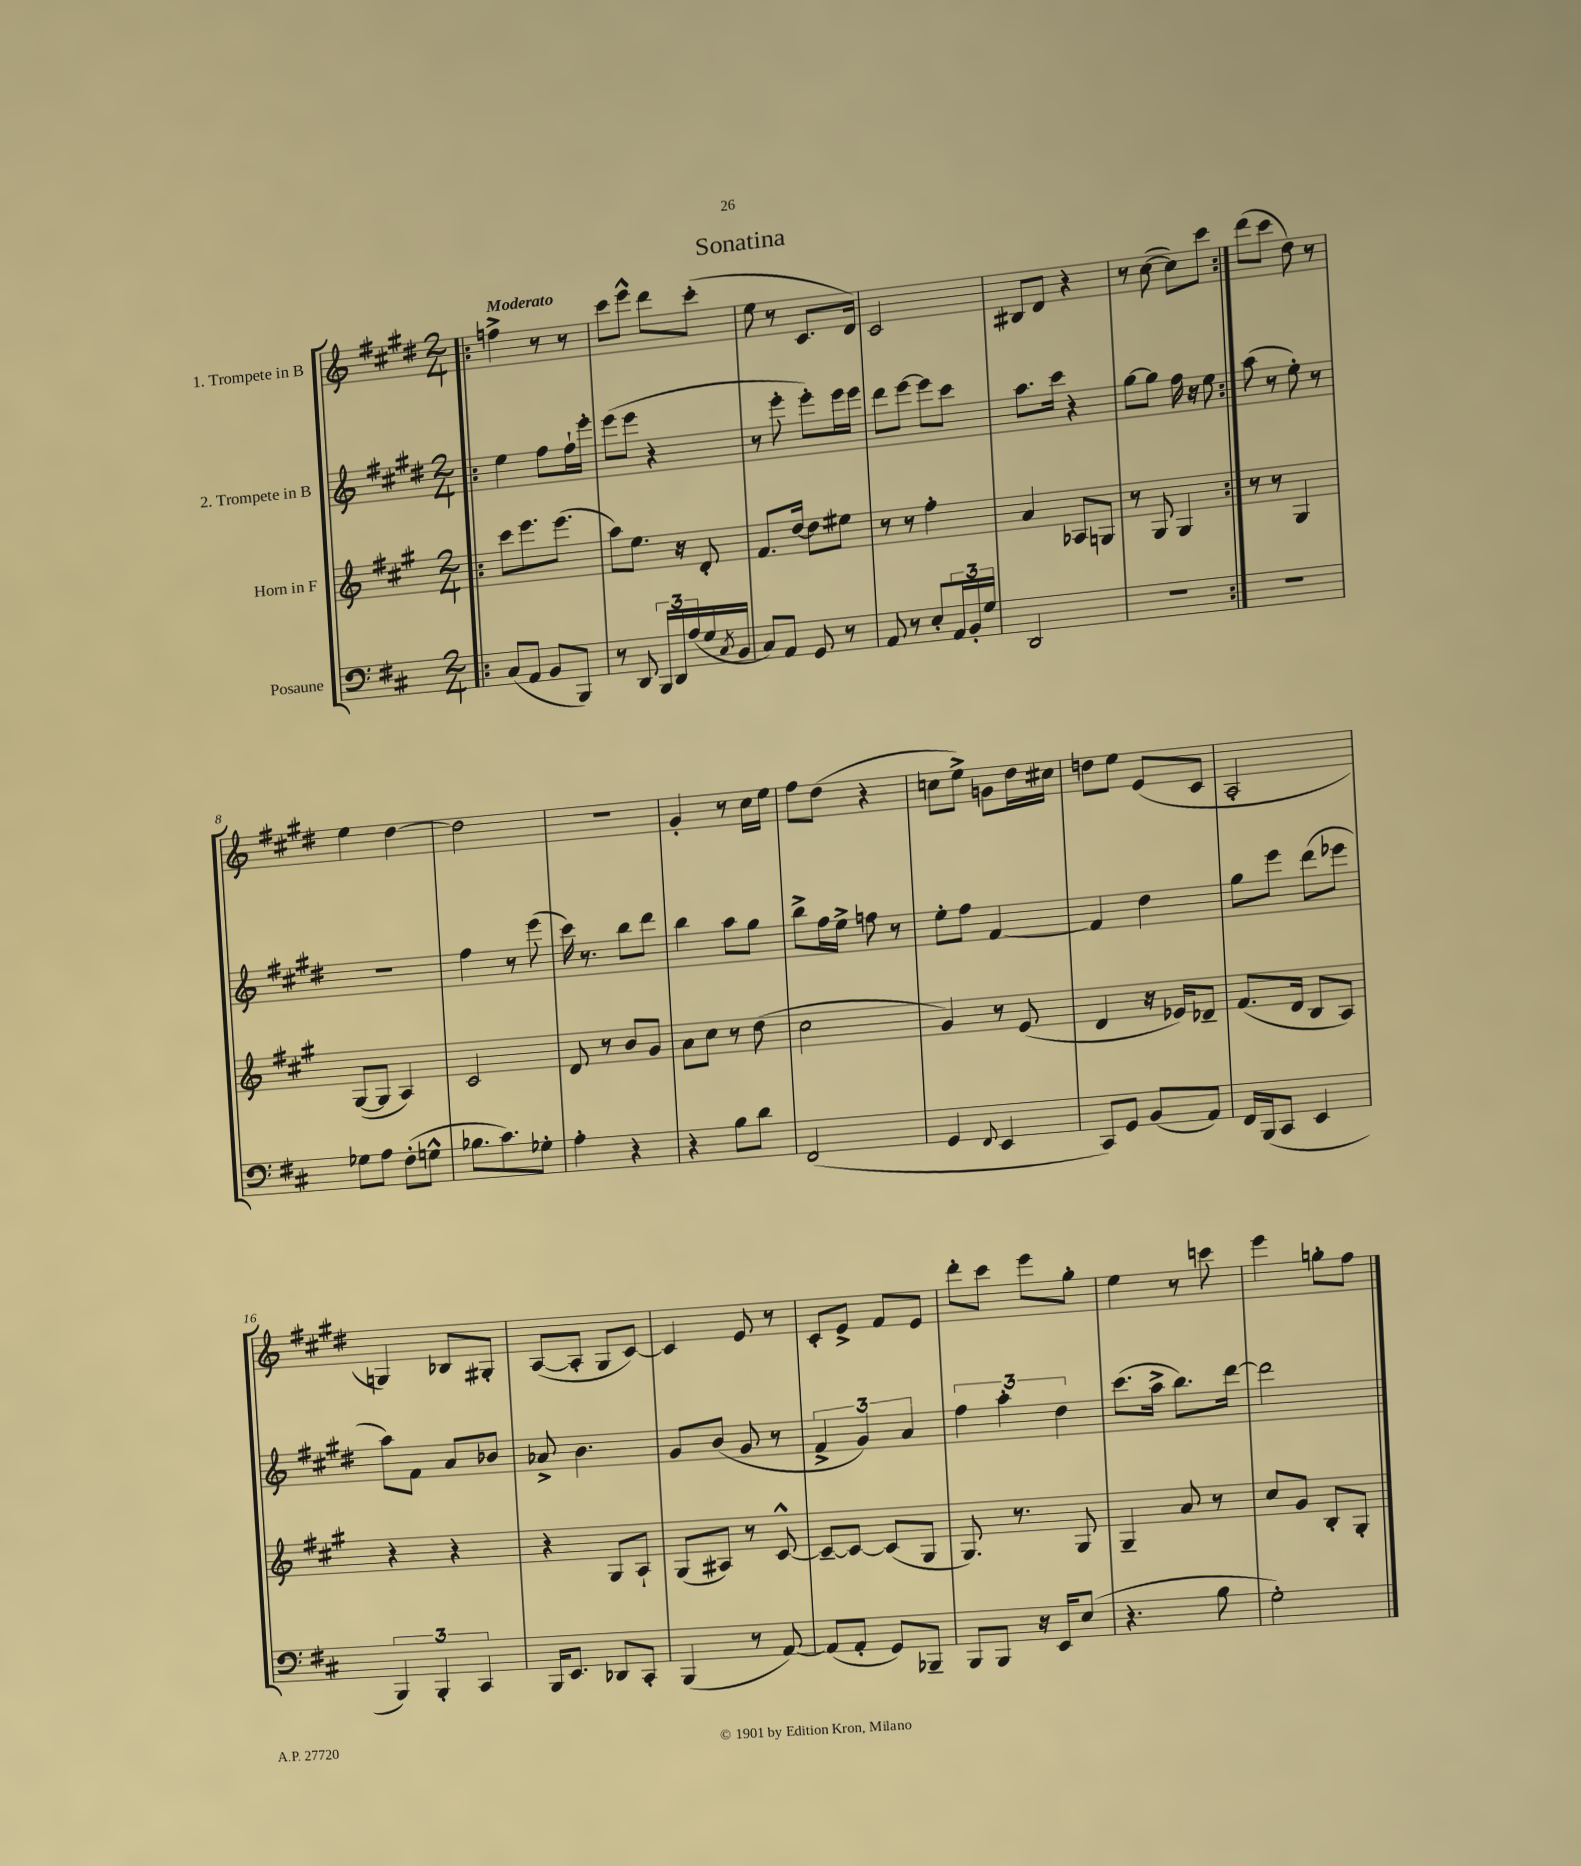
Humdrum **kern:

**kern	**kern	**kern	**kern
*part4	*part3	*part2	*part1
*staff4	*staff3	*staff2	*staff1
*I"Posaune	*I"Horn in F	*I"2. Trompete in B	*I"1. Trompete in B
*clefF4	*clefG2	*clefG2	*clefG2
*k[f#c#]	*k[f#c#g#]	*k[f#c#g#d#]	*k[f#c#g#d#]
*M2/4	*M2/4	*M2/4	*M2/4
=1!|:	=1!|:	=1!|:	=1!|:
!	!	!	!LO:TX:a:B:t=Moderato
(8C#/L	8ccc#\L	4ee\	4ffn^\
8AA/J	8.eee\	.	.
8BB/L	.	8ff#\L	8r
.	(8.eee\J	.	.
8BBB/J)	.	16ff#`\L	8r
.	.	16eee'\JJ	.
=2	=2	=2	=2
8r	8aa\L)	(8eee\L	8ccc#\L
8DD/	8.ee\J	8eee\J	8eee^^\J
24BBB/LL	.	4r	8ddd#\L
24DD/	.	.	.
.	16r	.	.
(24A/	.	.	.
16G/	8d'/	.	(8ccc#'\J
8qC#/	.	.	.
16BB/JJ	.	.	.
=3	=3	=3	=3
8C#/L)	8.f#/L	8r	8ee\
8AA/J	.	8eee'\	8r
.	[16dd/Jk	.	.
8GG/	8dd\L]	8eee'\L)	8.c#/L
8r	8ee#X\J	16eee\L	.
.	.	16eee\JJ	16d#/Jk)
=4	=4	=4	=4
8AA/	8r	8ddd#\L	2c#/
8r	8r	[8eee\J	.
8E'/L	4ff#'\	8eee\L]	.
24AA/L	.	8ccc#\J	.
24BB'/	.	.	.
24G/JJ	.	.	.
=5	=5	=5	=5
2DD/	4a/	8.aa\L	8B#X/L
.	.	.	8d#/J
.	.	16ccc#\Jk	.
.	8A-X/L	4r	4r
.	8Gn/J	.	.
=6	=6	=6	=6
2r	8r	[8gg#\L	8r
.	8G#/	8gg#\J]	([8cc#\
.	4G#/	16ff#\	8cc#\L])
.	.	16r	.
.	.	8ee\	8ccc#\J
=7:|!	=7:|!	=7:|!	=7:|!
2r	8r	(8aa\	(8ddd#\L
.	8r	8r	8ccc#\J
.	4G#/	8ee'\)	8dd#\)
.	.	8r	8r
!!LO:LB:g=z
=8	=8	=8	=8
8G-X\L	([8G#/L	2r	4ee\
8A\J	8G#/J]	.	.
(8F#'\L	4A/)	.	[4dd#\
8Gn^^\J	.	.	.
=9	=9	=9	=9
8.B-X\L	2c#/	4ff#\	2dd#\]
8.c#\)	.	.	.
.	.	8r	.
8G-X'\J	.	(8eee\	.
=10	=10	=10	=10
4A'\	8d/	16ccc#\)	2r
.	.	8.r	.
.	8r	.	.
4r	8b/L	8bb\L	.
.	8g#/J	8ddd#\J	.
=11	=11	=11	=11
4r	8a\L	4bb\	4g#'/
.	8cc#\J	.	.
8B\L	8r	8aa\L	8r
8d\J	(8dd\	8gg#\J	16cc#\LL
.	.	.	16ee\JJ
=12	=12	=12	=12
(2FF#/	2cc#\	8bb^\L	8ff#\L
.	.	16ff#\L	(8dd#\J
.	.	16ee^\JJ	.
.	.	8ffn\	4r
.	.	8r	.
=13	=13	=13	=13
4GG/	4g#/)	8ee'\L	8ccn\L
.	.	8ff#\J	8ee^\J)
8qqFF#/	.	.	.
4EE/	8r	[4f#/	8gn\L
.	(8e/	.	16dd#\L
.	.	.	16cc#X\JJ
=14	=14	=14	=14
8CC#/L)	4d/	4f#/]	8ddn\L
8GG/J	.	.	8ee\J
(8BB/L	16r	4dd#\	(8e/L
.	16e-X/KL)	.	.
8AA/J)	8d-X~/J	.	8c#/J
=15	=15	=15	=15
16FF#/LL	(8.f#/L	8gg#\L	2A'/
(16BBB/J	.	.	.
8CC#/J	.	8eee\J	.
.	16d/Jk	.	.
4EE/	8B/L	(8ddd#\L	.
.	8A/J)	8eee-X\J	.
!!LO:LB:g=z
=16	=16	=16	=16
6BBB/)	4r	8aa\L)	4Gn/)
.	.	8f#\J	.
6BBB'/	.	.	.
.	4r	8a/L	8B-X/L
6CC#/	.	.	.
.	.	8b-X/J	8G#X'/J
=17	=17	=17	=17
16BBB/KL	4r	8a-X^/	([8A/L
8.EE/J	.	.	.
.	.	4.b\	8A'/J]
8DD-X/L	8G#/L	.	8G#/L
8CC#'/J	8A`/J	.	[8c#/J)
=18	=18	=18	=18
(4BBB/	(8G#/L	8g#/L	4c#/]
.	8A#X/J)	(8b/J	.
8r	8r	8g#/	8e/
[8AA/)	[8c#^^/	8r	8r
=19	=19	=19	=19
(8AA/L]	8c#~/L_	6f#^/	8c#'/L
8AA'/J	8c#/J_	.	8e^/J
.	.	6g#/)	.
8GG/L)	(8c#/L]	.	8f#/L
.	.	6a/	.
8BBB-X~/J	8G#/J	.	8e/J
=20	=20	=20	=20
8BBB/L	8.G#/)	6ff#\	8ddd#'\L
8BBB/J	.	.	8ccc#\J
.	.	6aa'\	.
.	8.r	.	.
16r	.	.	8eee\L
16EE/KL	.	.	.
.	.	6dd#\	.
(8E/J	8G#/	.	8gg#'\J
=21	=21	=21	=21
4.r	4G#~/	(8.ccc#\L	4ee\
.	.	16aa^\Jk	.
.	8a/	8.bb\L)	8r
8B\	8r	.	8cccn\
.	.	[16ddd#\Jk	.
=22	=22	=22	=22
2G'\)	8cc#/L	2ddd#\]	4eee\
.	8g#/J	.	.
.	8B'/L	.	8ggn'\L
.	8G#'/J	.	8ff#\J
==	==	==	==
*-	*-	*-	*-
